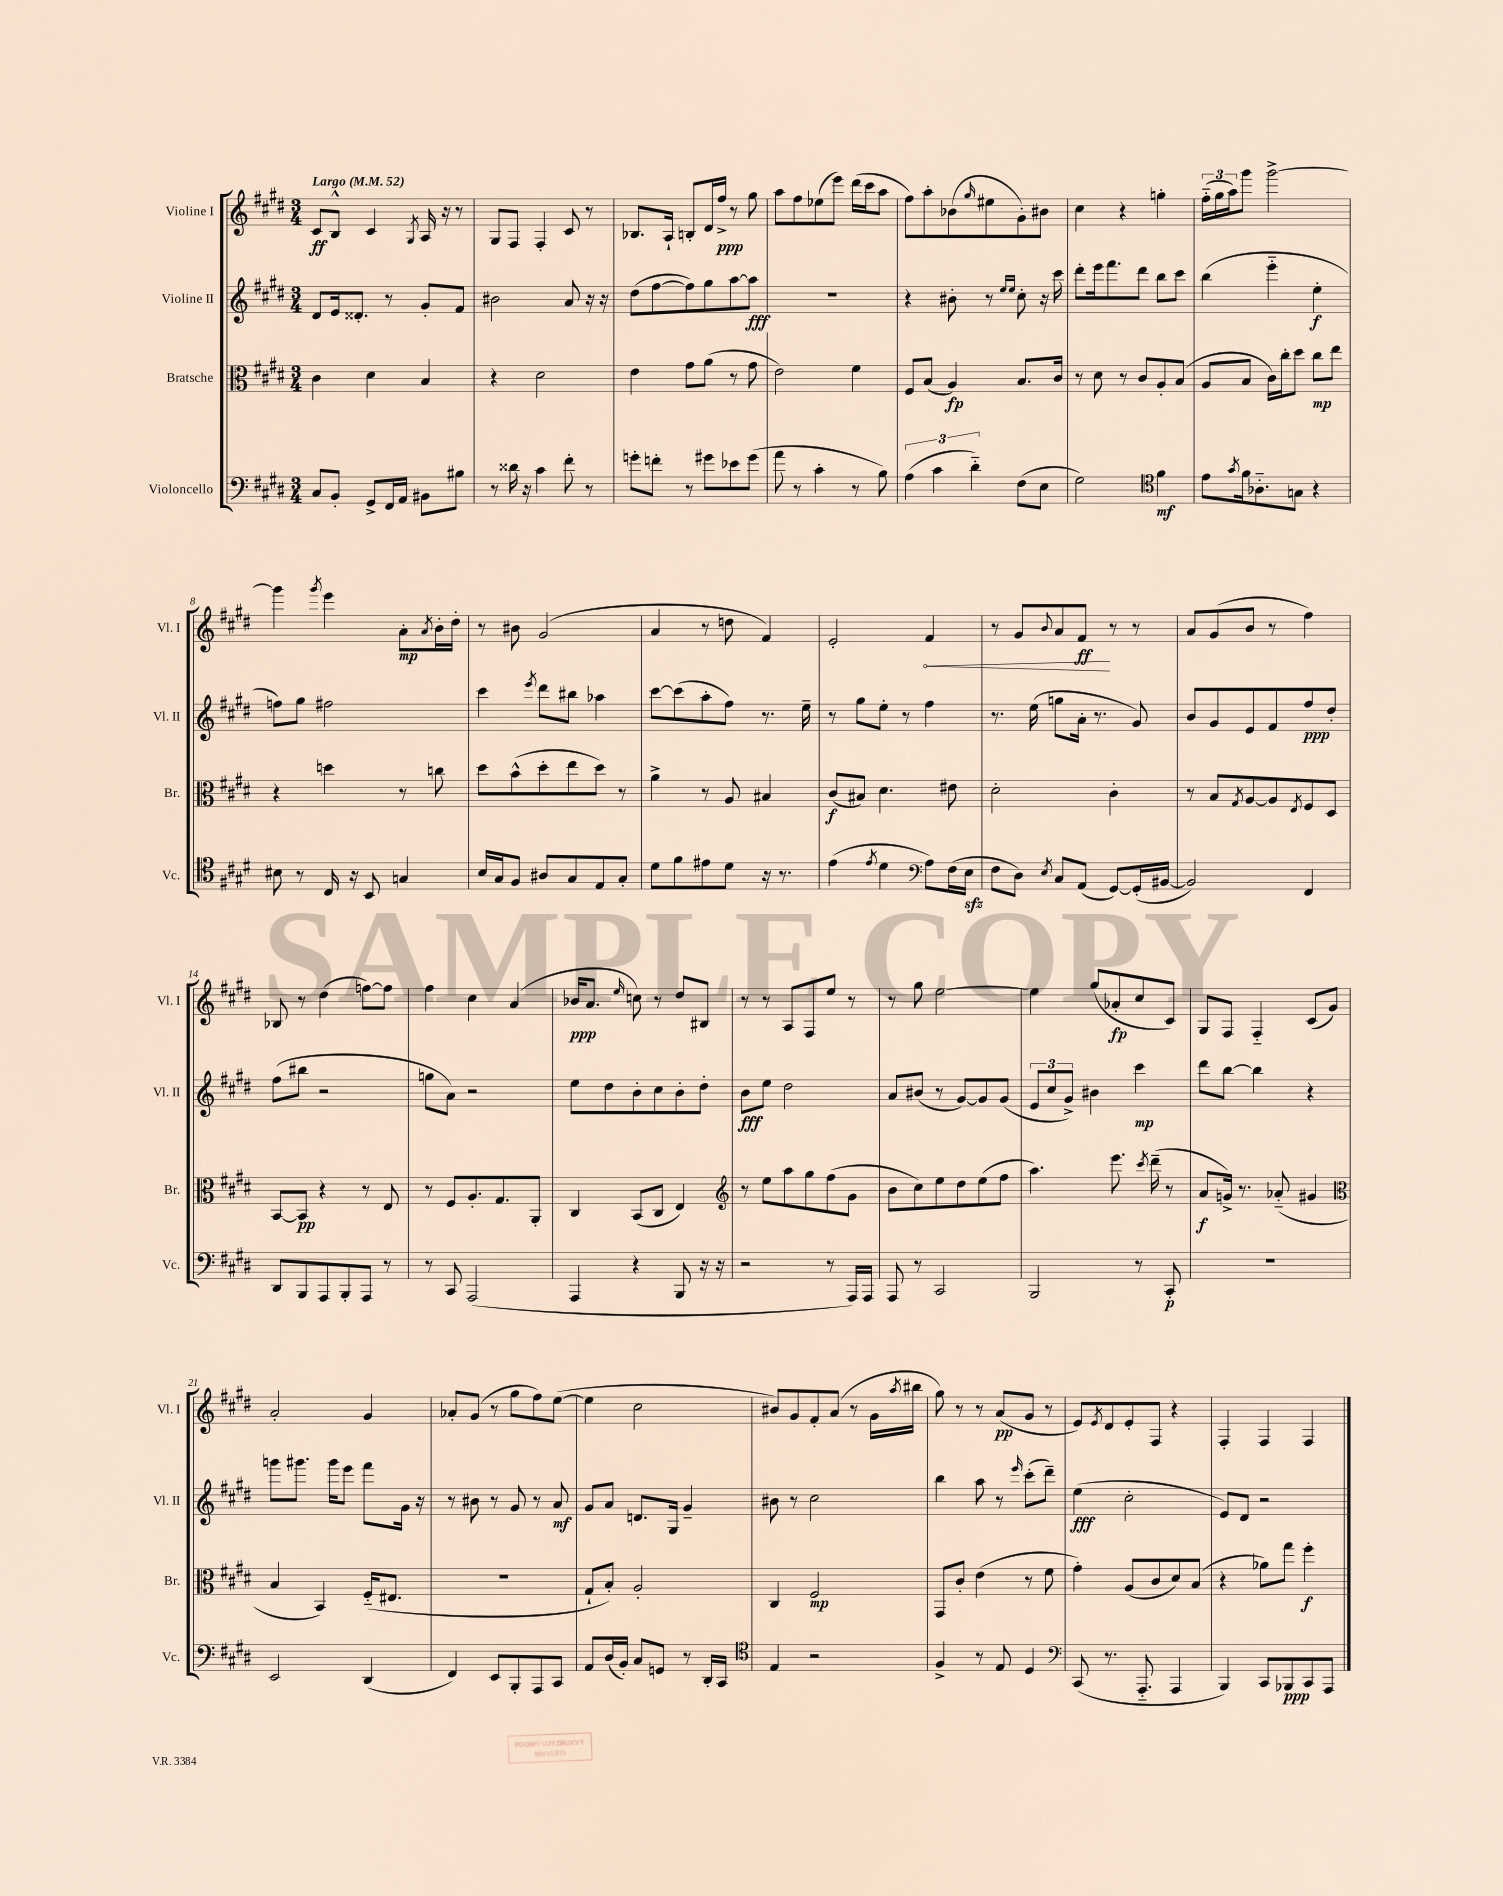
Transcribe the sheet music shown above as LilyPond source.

<<
\new StaffGroup <<
\new Staff = "s0" \with { instrumentName = "Violine I" shortInstrumentName = "Vl. I" } {
    \clef treble \key e \major \numericTimeSignature \time 3/4 \tempo "Largo" 4 = 52
    cis'8\ff b8-^ cis'4 \acciaccatura { gis8 } a16 r16 r8 |
    gis8 fis8 fis4-. cis'8 r8 |
    bes8. a16-! b8-. dis'16 fis''16->\ppp r8 gis''8 |
    a''8 fis''8 ees''8( e'''8) dis'''16( cis'''16 a''8 |
    fis''8) a''8-. bes'8( \grace { gis''16 } eis''8 gis'8-.) bis'8 |
    cis''4 r4 g''4-. |
    \tuplet 3/2 { fis''16-_( gis''16 a''16) } gis'''8 gis'''2~-> |
    gis'''4 \acciaccatura { gis'''8 } e'''4 a'8-.\mp \acciaccatura { a'8 } b'16-. dis''16-. |
    r8 bis'8 gis'2( |
    a'4 r8 d''8 fis'4) |
    e'2-. \once \override Hairpin.circled-tip = ##t fis'4\< |
    r8 gis'8 \appoggiatura { b'8 } a'8 fis'8\ff\! r8 r8 |
    a'8 gis'8( b'8 r8 fis''4) |
    bes8 r8 dis''4( f''8~) f''8 |
    fis''4 cis''4 a'4( |
    bes'16\ppp a'8. \grace { e''16 } c''8) r8 dis''8 bis8 |
    r8 r8 a8 fis8 e''8 r8 |
    r8 gis''8 e''2~ |
    e''4 gis''8( aes'8-.\fp cis''8 cis'8) |
    gis8 fis8 fis4-_ cis'8( gis'8) |
    a'2-. gis'4 |
    aes'8-. gis'8( r8 gis''8 fis''8) e''8~( |
    e''4 cis''2 |
    bis'8) gis'8 fis'8-. a'8( r8 gis'16 \acciaccatura { a''8 } bis''16 |
    gis''8) r8 r8 a'8\pp( gis'8 r8 |
    e'8) \acciaccatura { e'8 } dis'8 e'8-. fis8 r4 |
    fis4-. fis4 fis4 \bar "|." |
}
\new Staff = "s1" \with { instrumentName = "Violine II" shortInstrumentName = "Vl. II" } {
    \clef treble \key e \major \numericTimeSignature \time 3/4
    dis'8 e'16 disis'8.-. r8 gis'8-. fis'8 |
    bis'2 a'8 r16 r16 |
    dis''8( fis''8~ fis''8) gis''8 a''8~ a''8\fff |
    R2. |
    r4 bis'8-. r8 \grace { e''16 e''16 } cis''8-. r16 cis'''16 |
    dis'''8-. e'''16 fis'''8. dis'''8 b''8 cis'''8 |
    b''4( e'''4-_ e''4-.\f |
    f''8) gis''8 fis''2 |
    cis'''4 \acciaccatura { e'''8 } dis'''8 bis''8 aes''4 |
    cis'''8~ cis'''8( a''8-. fis''8) r8. e''16-- |
    r8 gis''8 e''8-. r8 fis''4 |
    r8. e''16( g''8 a'16-. r8. gis'8) |
    b'8 gis'8 e'8 fis'8 fis''8\ppp dis''8-. |
    fis''8( bis''8 r2 |
    g''8 a'8) r2 |
    e''8 dis''8 b'8-. cis''8 b'8-. dis''8-. |
    b'8\fff e''8 dis''2 |
    a'8 bis'8( r8 gis'8~) gis'8 gis'8( |
    \tuplet 3/2 { e'8 cis''8 gis'8->) } bis'4 cis'''4\mp |
    dis'''8 b''8~ b''4 r4 |
    g'''8 gis'''8. gis'''16 e'''8 fis'''8 gis'16 r16 |
    r8 bis'8 r8 gis'8 r8 a'8\mf |
    gis'8 a'8 d'8. gis16 gis'4-- |
    bis'8 r8 cis''2 |
    b''4 a''8 r8 \grace { e'''16 } cis'''8-.( dis'''8--) |
    e''4\fff( cis''2-. |
    e'8) dis'8 r2 \bar "|." |
}
\new Staff = "s2" \with { instrumentName = "Bratsche" shortInstrumentName = "Br." } {
    \clef alto \key e \major \numericTimeSignature \time 3/4
    cis'4 dis'4 b4 |
    r4 dis'2 |
    e'4 gis'8 a'8( r8 gis'8 |
    e'2) fis'4 |
    fis8 b8( a4\fp) b8. cis'16 |
    r8 dis'8 r8 cis'8 a8-. b8( |
    a8 b8 cis'16) cis''16-. dis''8 cis''8\mp e''8 |
    r4 d''4 r8 c''8 |
    dis''8 b'8-^( dis''8-. e''8 dis''8) r8 |
    a'4-> r8 a8 bis4 |
    cis'8\f( bis8) dis'4. eis'8 |
    dis'2-. cis'4-. |
    r8 b8 \acciaccatura { gis8 } a8~ a8 \acciaccatura { e8 } fis8 dis8 |
    b,8~ b,8\pp r4 r8 e8 |
    r8 fis8 a8.-. gis8. a,8-. |
    cis4 b,8( cis8 e4) |
    \clef treble r8 e''8 a''8 gis''8 fis''8( gis'8 |
    b'8 cis''8) e''8 dis''8 e''8( fis''8 |
    a''4.) e'''8. \acciaccatura { cis'''8 } dis'''16--( r8 |
    a'8\f g'16->) r8. aes'8-_( gis'4 |
    \clef alto b4 b,4) fis16-_( eis8. |
    R2. |
    gis8-! b8-.) a2-. |
    cis4 fis2\mp |
    gis,8 cis'8-. e'4( r8 fis'8 |
    gis'4-.) a8( cis'8 dis'8) b8( |
    r4 aes'8) gis''8 fis''4-.\f \bar "|." |
}
\new Staff = "s3" \with { instrumentName = "Violoncello" shortInstrumentName = "Vc." } {
    \clef bass \key e \major \numericTimeSignature \time 3/4
    cis8 b,8-. gis,8-> fis,16 a,16 bis,8 bis8 |
    r8 disis'16 r16 cis'4 fis'8-. r8 |
    g'8-. f'8-. r8 gis'8 ees'8 gis'8( |
    a'8 r8 cis'4-. r8 b8) |
    \tuplet 3/2 { a4( cis'4 dis'4-_) } fis8( e8 |
    gis2) \clef tenor fis'4\mf |
    e'8 \acciaccatura { gis'8 } fis'16 aes8.-_ g8 r4 |
    bis8 r8 cis16 r16 b,8 g4 |
    b16 gis16 fis8 ais8 gis8 e8 gis8-. |
    dis'8 fis'8 eis'8 dis'8 r16 r8. |
    e'4( \acciaccatura { e'8 } dis'4 \clef bass a8) fis16( e16\sfz |
    fis8 dis8) \acciaccatura { e8 } cis8 a,8( gis,8~) gis,16-.( bis,16~ |
    bis,2) fis,4 |
    dis,8 b,,8 a,,8 b,,8-. a,,8 r8 |
    r8 cis,8 a,,2( |
    a,,4 r4 b,,8 r16 r16 |
    r2 r8 a,,16) a,,16 |
    a,,8 r8 cis,2 |
    b,,2 r8 cis,8-.\p |
    R2. |
    e,2 dis,4( |
    fis,4) e,8 b,,8-. a,,8 cis,8 |
    a,8 dis16( b,16-.) cis8 g,8 r8 dis,16-. cis,16 |
    \clef tenor e4 r2 |
    fis4-> r8 e8 dis4 |
    \clef bass cis,8( r8. a,,8.-_ a,,4 |
    b,,4) cis,8 bes,,8\ppp cis,8 a,,8 \bar "|." |
}
>>
>>
